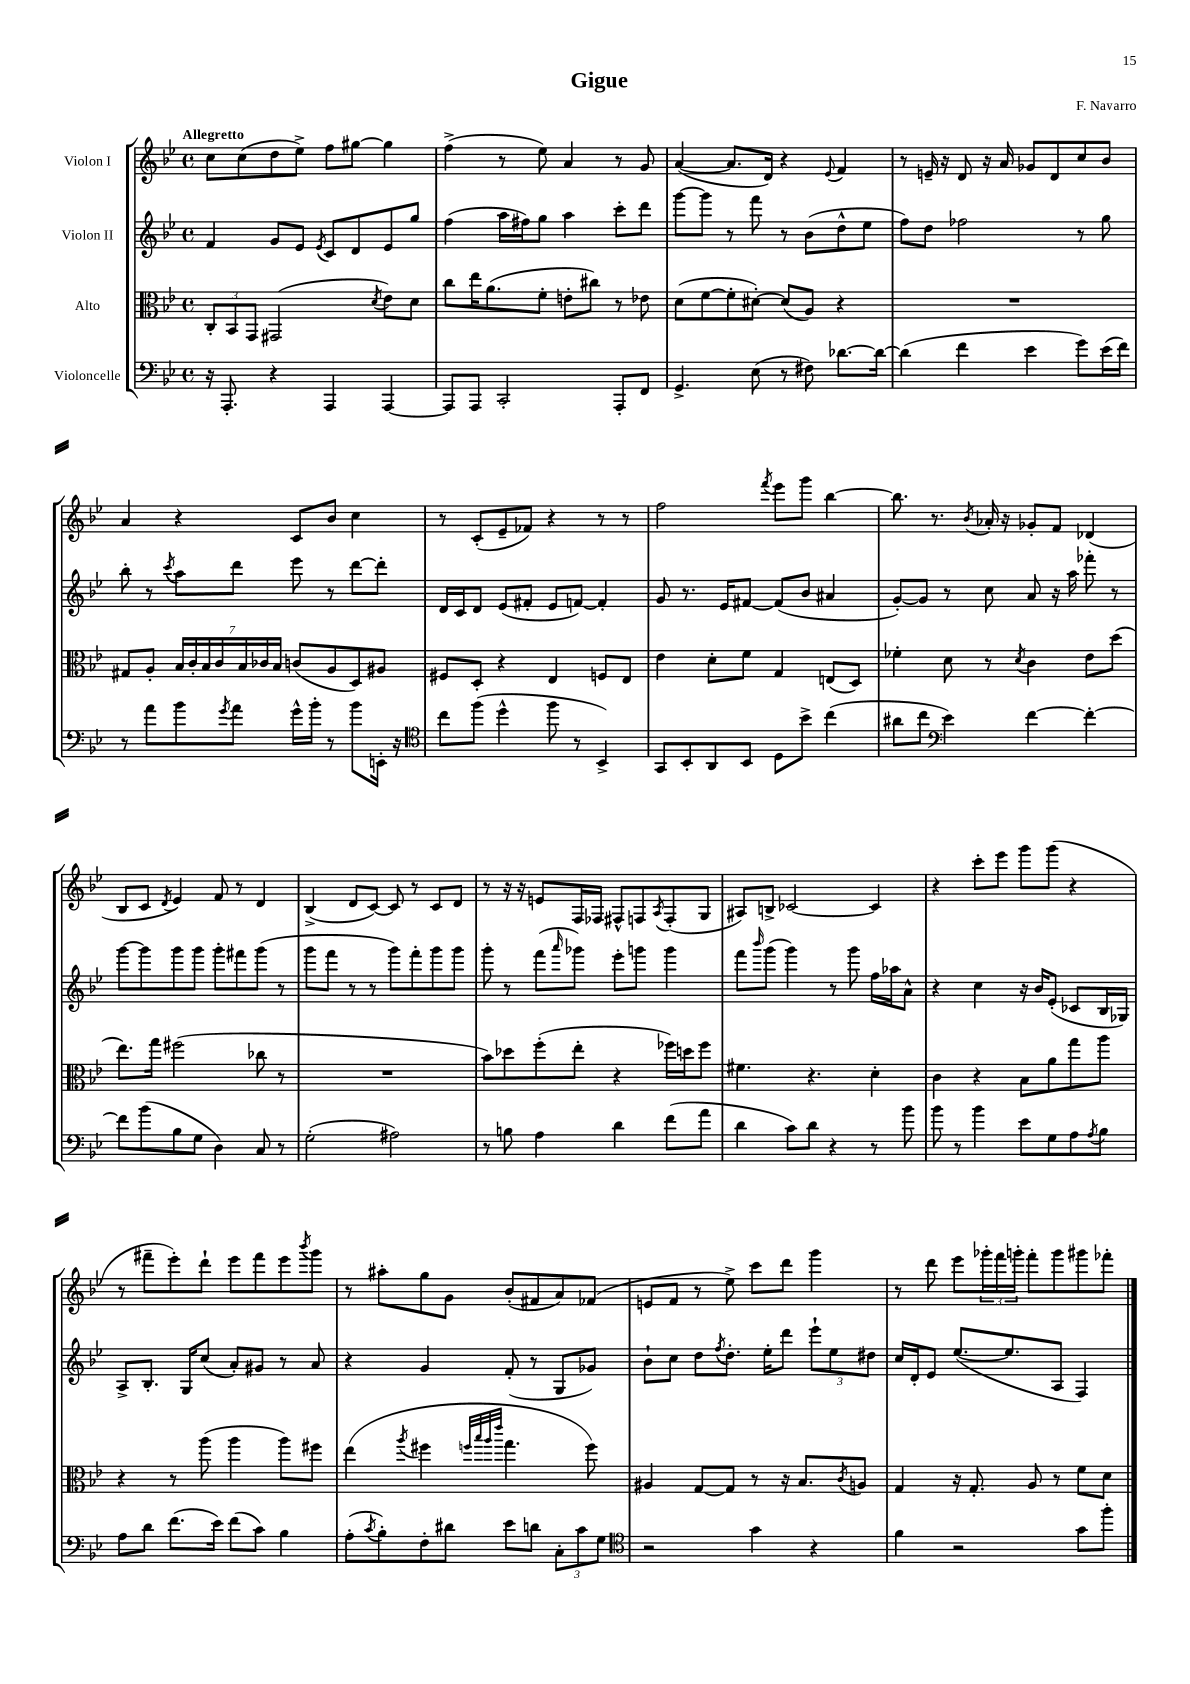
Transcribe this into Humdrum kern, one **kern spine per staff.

**kern	**kern	**kern	**kern
*staff4	*staff3	*staff2	*staff1
*clefF4	*clefC3	*clefG2	*clefG2
*k[b-e-]	*k[b-e-]	*k[b-e-]	*k[b-e-]
*M4/4	*M4/4	*M4/4	*M4/4
*met(c)	*met(c)	*met(c)	*met(c)
16r	12C'	4f	8cc
8.AAA'	.	.	.
.	12BB-	.	.
.	.	.	(8cc
.	12GG	.	.
4r	(2GG#	8g	8dd
.	.	8e-	8ee-^)
.	.	8qe-	.
4AAA	.	8c	8ff
.	.	8d	[8gg#
.	8qd	.	.
[4AAA	8e-)	8e-	4gg#]
.	8d	8gg	.
=	=	=	=
8AAA]	8cc	(4ff	(4ff^
8AAA	16ee-	.	.
.	(8.a	.	.
2CC'	.	16aa	8r
.	.	16ff#)	.
.	8f'	8gg	8ee-)
.	8e'	4aa	4a
.	8cc#)	.	.
8AAA'	8r	8ccc'	8r
8FF	8e-	8ddd	8g
=	=	=	=
4.GG^	(8d	[8ggg	([4a
.	[8f	8ggg]	.
.	8f']	8r	8.a]
(8E-	[8d#')	8fff	.
.	.	.	16d)
8r	(8d#]	8r	4r
8F#)	8A)	(8b-	.
.	.	.	8qqe-
[8.d-	4r	8dd^^	4f
.	.	8ee-	.
16d-_	.	.	.
=	=	=	=
(4d-]	1r	8ff)	8r
.	.	8dd	16e~
.	.	.	16r
4f	.	2ff-	8d
.	.	.	16r
.	.	.	16a
4e-	.	.	8g-
.	.	.	8d
8g)	.	8r	8cc
(16e-	.	8gg	8b-
16f)	.	.	.
=	=	=	=
8r	8G#	8bb-'	4a
8a	8A'	8r	.
.	.	8qccc	.
8b-	28B-	8aa	4r
.	28c'	.	.
.	28B-	.	.
.	28c	.	.
8qg	.	.	.
8a	.	8ddd	.
.	28B-	.	.
.	28c-	.	.
.	28B-	.	.
16g^^	(8c	8eee-	8c
16b-'	.	.	.
8r	8A	8r	8b-
8b-	8D)	[8ddd	4cc
16EE'	8A#	8ddd']	.
16r	.	.	.
=	=	=	=
*clefC4	*	*	*
8cc	8F#	16d	8r
.	.	16c	.
(8ff	8D'	8d	(8c'
4dd^^	4r	(8e-	8e-~
.	.	8f#'	8f-)
8ff	4E-	8e-	4r
8r	.	[8f)	.
4BB-^)	8F	4f']	8r
.	8E-	.	8r
=	=	=	=
8GG	4e-	8g	2ff
8BB-'	.	8.r	.
8AA	8d'	.	.
.	.	16e-	.
8BB-	8f	[8f#	.
.	.	.	8qfff
8D	4G	(8f#]	8eee-
8b-^	.	8b-	8ggg
(4cc	(8E	4a#	[4bb-
.	8D)	.	.
=	=	=	=
8a#	4f-'	[8g')	8.bb-]
8cc	.	8g]	.
.	.	.	8.r
*clefF4	*	*	*
4e-)	8d	8r	.
.	.	.	8qb-
.	8r	8cc	16a-'
.	.	.	16r
.	8qd	.	.
[4f	4c	8a	8g-'
.	.	16r	8f
.	.	16aa	.
4f'_	8e-	8fff-'	(4d-
.	(8dd	8r	.
=	=	=	=
8f]	8.ee-)	[8ggg	8B-
(8b-	.	8ggg]	8c
.	16gg	.	.
.	.	.	8qd
8B-	(2ff#	8ggg	4e-)
8G	.	8ggg	.
4D)	.	8ggg'	8f
.	.	8fff#	8r
8C	8cc-	(8ggg	4d
8r	8r	8r	.
=	=	=	=
(2G'	1r	8ggg	(4B-^
.	.	8fff	.
.	.	8r	8d
.	.	8r	[8c)
2A#)	.	8ggg)	8c]
.	.	8fff'	8r
.	.	8ggg	8c
.	.	8ggg	8d
=	=	=	=
8r	8b-)	8ggg'	8r
8B	8dd-	8r	16r
.	.	.	16r
4A	(8ff'	(8fff	8e
.	.	16qqaaa	.
.	8ee-'	8ggg-)	16F
.	.	.	16F-
4d	4r	8eee-'	8F#^^
.	.	8ggg	8F
.	.	.	8qA
(8f	16ff-)	4ggg	(8F'
.	16dd	.	.
8a	8ff-	.	8G
=	=	=	=
4d	4.f#	8fff	8A#)
.	.	16qqbbb-	.
.	.	(8ggg	8B^
8c)	.	4ggg)	[2c-
8d	4.r	.	.
4r	.	8r	.
.	.	8ggg	.
8r	4d'	16ff	4c-]
.	.	16aa-	.
8b-	.	8a^^	.
=	=	=	=
8b-	4c	4r	4r
8r	.	.	.
4b-	4r	4cc	8ccc'
.	.	.	8eee-
8e-	8B-	16r	8ggg
.	.	16b-	.
8G	8a	(8e-'	(8ggg
8A	8gg	8c-	4r
8qA	.	.	.
8B-	8aa	16B-	.
.	.	16G-)	.
=	=	=	=
8A	4r	8A^	8r
8d	.	8.B-'	8fff#~
(8.f	8r	.	8eee-')
.	.	16G	.
.	(8aa	(8cc	8ddd`
16e-)	.	.	.
(8f	4aa	8a')	8eee-
8c)	.	8g#	8fff#
4B-	8aa)	8r	8eee-
.	.	.	8qbbb-
.	8ff#	8a	8ggg
=	=	=	=
(8A'	(4ee-	4r	8r
8qc	.	.	.
8B-')	.	.	8aa#'
.	8qaa	.	.
8F'	4ff#	4g	8gg
8d#	.	.	8g
.	32qqff	.	.
.	32qqbb-	.	.
.	32qqaa	.	.
.	32qqeee-	.	.
8e-	4.gg	(8f'	(8b-'
8d	.	8r	8f#
12C'	.	8G	8a)
12c	.	.	.
.	8ff)	8g-)	(8f-
12G	.	.	.
=	=	=	=
*clefC4	*	*	*
2r	4A#	8b-`	8e
.	.	8cc	8f
.	[8G	8dd	8r
.	.	8qff	.
.	8G]	8.dd'	8ee-^)
4g	8r	.	8ccc
.	.	16ee-'	.
.	16r	8ddd	8ddd
.	8.B-	.	.
4r	.	12eee-`	4ggg
.	.	12ee-	.
.	8qc	.	.
.	8A	.	.
.	.	12dd#	.
=	=	=	=
4f	4G	16cc	8r
.	.	16d'	.
.	.	8e-	8ddd
2r	16r	([8.ee-	8eee-
.	8.G'	.	.
.	.	.	24ggg-'
.	.	.	24fff
.	.	8.ee-]	.
.	.	.	24ggg'
.	8A	.	8fff'
.	8r	8A	8ggg
8g	8f	4F)	8ggg#
8ff'	8d	.	8fff-'
==	==	==	==
*-	*-	*-	*-
